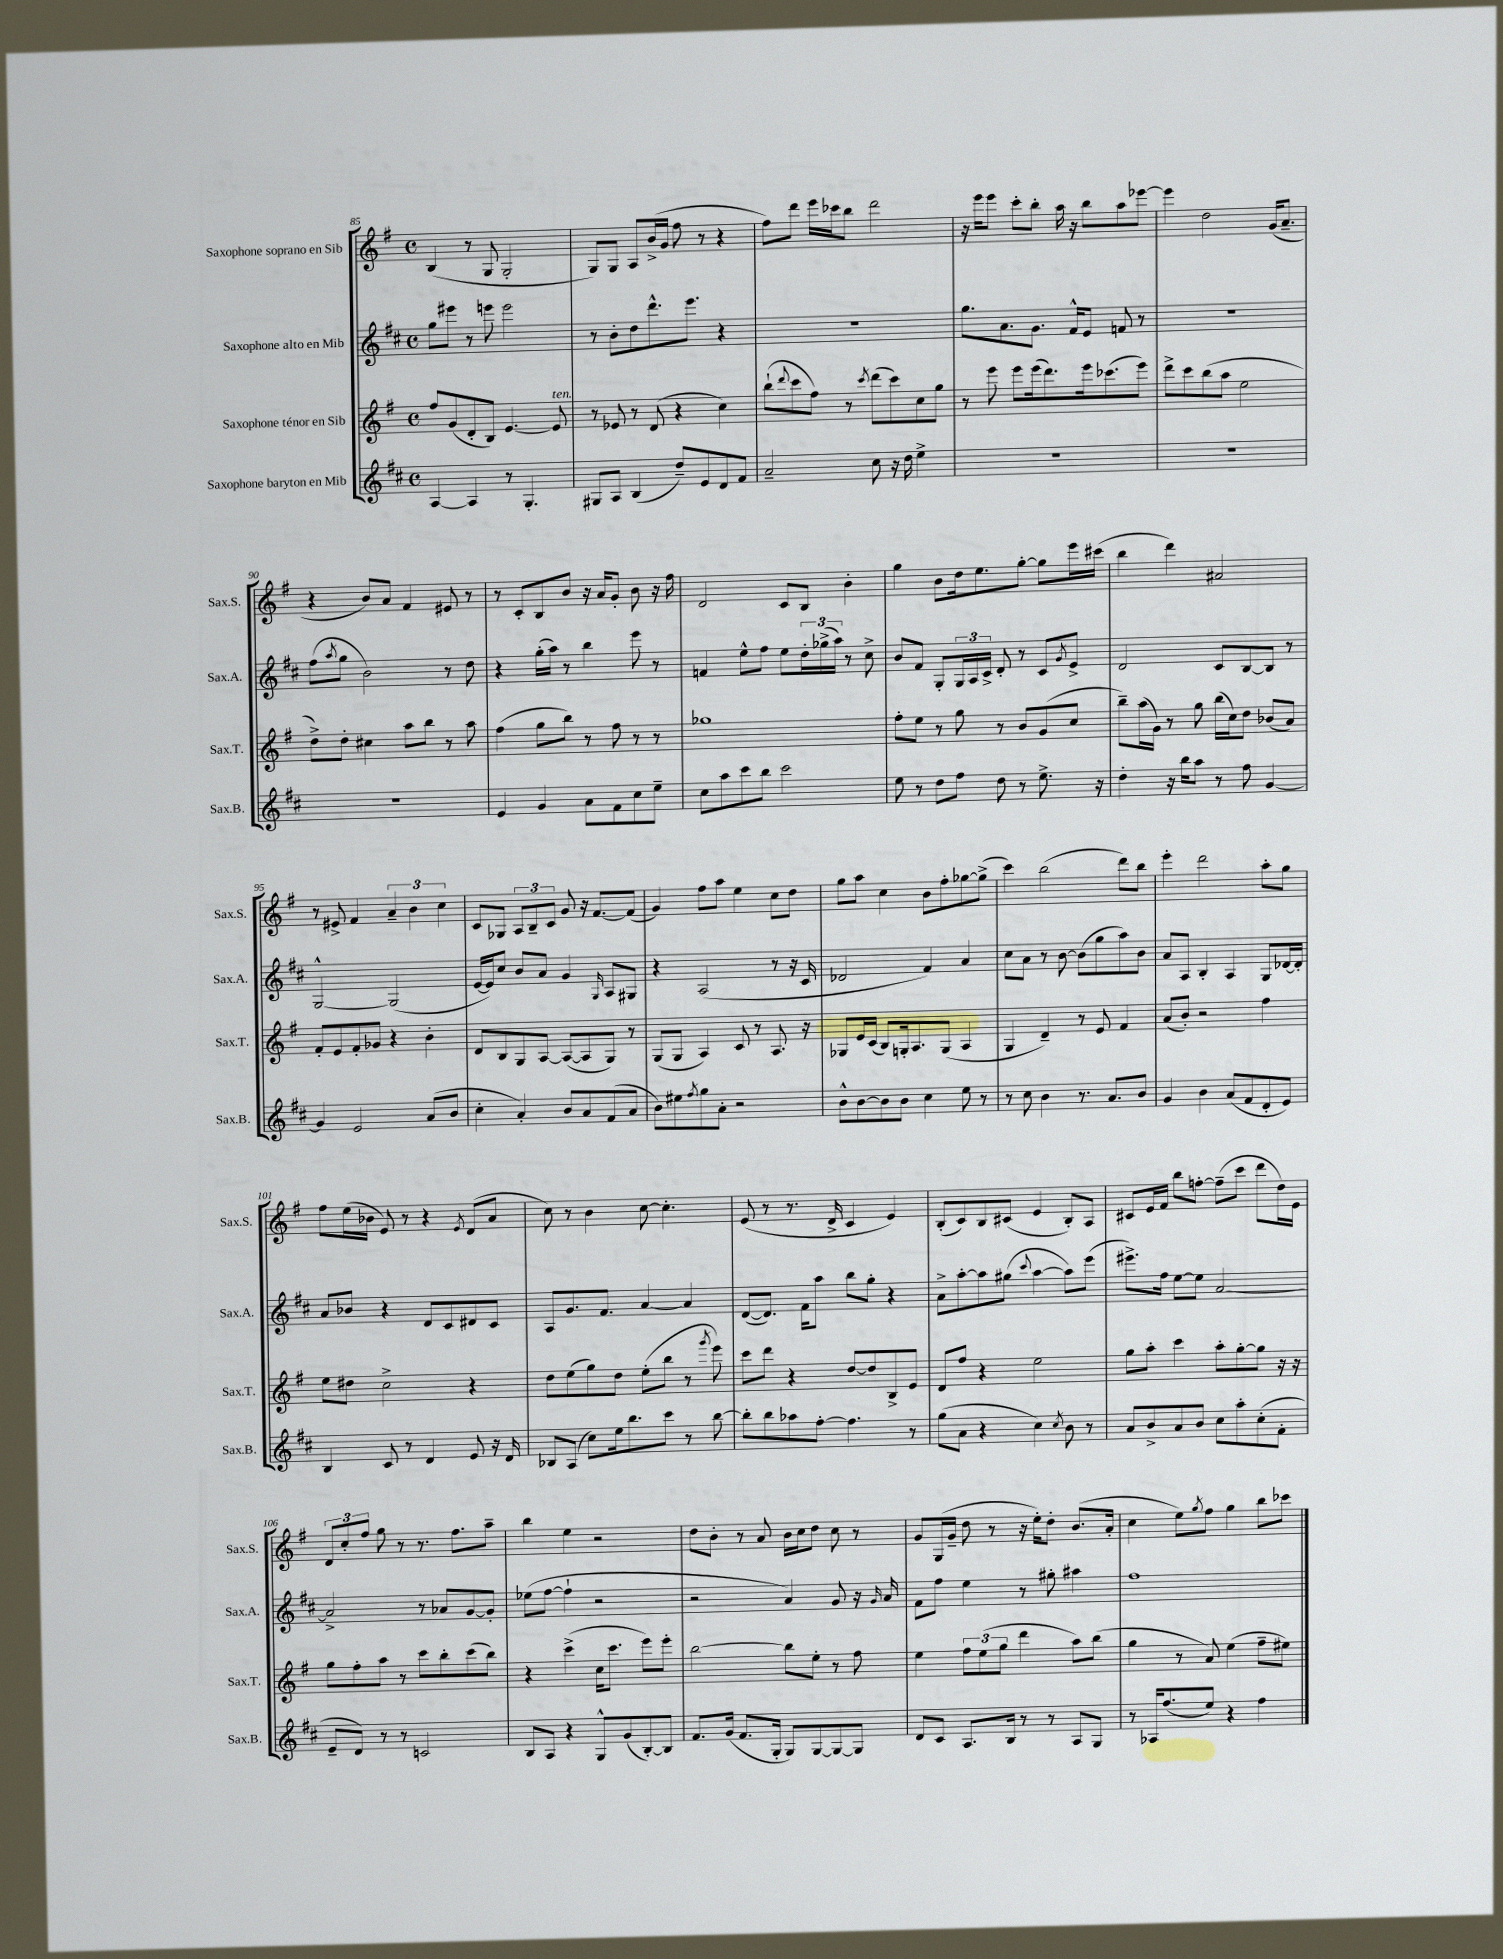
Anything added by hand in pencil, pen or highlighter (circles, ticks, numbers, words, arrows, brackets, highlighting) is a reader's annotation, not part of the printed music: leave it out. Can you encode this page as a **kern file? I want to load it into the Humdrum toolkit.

**kern	**kern	**kern	**kern
*staff4	*staff3	*staff2	*staff1
*clefG2	*clefG2	*clefG2	*clefG2
*k[f#c#]	*k[f#]	*k[f#c#]	*k[f#]
*M4/4	*M4/4	*M4/4	*M4/4
*met(c)	*met(c)	*met(c)	*met(c)
[4A	8ff#	8gg	(4B
.	(8g	8eee#	.
4A]	8d'	8r	8r
.	8B)	8eee	8G
8r	[4.e	2eee	2G'
4.G'	.	.	.
.	8e]	.	.
=	=	=	=
8G#	8r	8r	8G)
8A	8e-	8b'	8G
(4B	8r	8dd	8A
.	(8d	8.ddd^^	(16b^
.	.	.	16g
8dd~)	4r	.	8ff#
.	.	8.eee	.
8e	.	.	8r
8d	4cc)	4r	4r
8f#	.	.	.
=	=	=	=
2a~	(8bb`	1r	8ff#)
.	8qqddd	.	.
.	8ccc	.	8ddd
.	8ff#)	.	16eee
.	.	.	16ccc-
.	8r	.	8bb
.	8qccc	.	.
8cc#	(8ddd	.	2ddd
16r	8ccc)	.	.
16dd	.	.	.
4ee^	8cc	.	.
.	8gg	.	.
=	=	=	=
1r	8r	8.gg	16r
.	.	.	16eee
.	8eee	.	8eee
.	.	8.a	.
.	8eee	.	8ccc'
.	(16eee	8.g	8bb'
.	8.ddd)	.	.
.	.	.	16aa
.	.	16f#^^	16r
.	16eee	8e	8bb
.	(8.ccc-	.	.
.	.	8f	8aa
.	8eee)	8r	[8eee-
=	=	=	=
1r	8ddd^	1r	4eee-]
.	8ccc	.	.
.	(8bb	.	2dd
.	8aa	.	.
.	2ee	.	.
.	.	.	(16g
.	.	.	8.a~
=	=	=	=
1r	8dd^)	(8ff#	4r
.	.	8qaa	.
.	8dd'	8gg	.
.	4cc#	2b)	8b)
.	.	.	8a
.	8aa	.	4f#
.	8bb	.	.
.	8r	8r	8e#
.	8aa	8dd	8r
=	=	=	=
4e	(4ff#	4r	8r
.	.	.	8c'
4g	8gg	(16gg'	8B
.	.	16aa)	.
.	8bb)	8r	8b
8a	8r	4bb	16r
.	.	.	16a
8f#	8ff#	.	8g'
8cc#	8r	8eee	8b
8ee~	8r	8r	16r
.	.	.	16ff#
=	=	=	=
8cc#	1gg-	4f	2d
8aa	.	.	.
8ccc#	.	8ee^^	.
8bb	.	8ff#	.
2ccc#	.	8ee	8c
.	.	24dd'	8B
.	.	(24gg-^	.
.	.	24aa)	.
.	.	8r	4b'
.	.	8cc#^	.
=	=	=	=
8ee	8ff#'	8b	4gg
8r	8ee	8f#	.
8dd	8r	8G'	8b
8ff#	8gg	24G	16dd
.	.	24A	.
.	.	.	8.ee
.	.	24c#^	.
8dd	8r	8d'	.
8r	8b	8r	[8gg'
8.ee^	(8g	8c#	8gg]
.	.	8qg	.
.	8cc	8e^	16eee
16r	.	.	(16ccc#
=	=	=	=
4dd'	8bb~)	2d	4bb
.	(16aa	.	.
.	16g)	.	.
16r	8r	.	4ddd)
16bb	.	.	.
8aa	8gg	.	.
8r	(16bb	8c#	2a#
.	16cc)	.	.
8ff#	8dd	[8B	.
[4g	(8b-	8B]	.
.	8a)	8r	.
=	=	=	=
4g]	8f#'	[2G^^	8r
.	8e	.	8e#^
2e	8f#'	.	4f#
.	8g-	.	.
.	4r	(2G]	6a~
.	.	.	6b
(8a	4b'	.	.
.	.	.	6cc
8b	.	.	.
=	=	=	=
4cc#'	8d	[16e	8c
.	.	16e])	.
.	8B	8cc#	8G-
4a')	8G	8b	12A
.	.	.	12B~
.	[8A	8a	.
.	.	.	12c
8b	(8A_	4g	8g
8a	8A]	.	16r
.	.	.	[8.f#
.	.	16qqG	.
(8f#	8G)	8A	.
8a	8r	8G#	(8f#]
=	=	=	=
8b)	(8G	4r	4g)
8ee#	8G	.	.
8qff#	.	.	.
8gg	4A)	(2A	8ff#
8a'	.	.	8aa
2r	8c	.	4ee
.	8r	.	.
.	8.A	8r	8cc
.	.	16r	8dd
.	16r	16c#	.
=	=	=	=
8b^^	8G-	2d-	8gg
[8b	16e	.	8aa
.	(16c	.	.
8b]	8B)	.	4cc
8b	16G'	.	.
.	8.A	.	.
4cc#	.	4f#)	8b
.	(8G	.	8ff#'
8ee	4A	4a	[8gg-
8r	.	.	(8gg-^]
=	=	=	=
8r	4G	8cc#	4ccc)
8cc#	.	8a	.
4b	4d~)	8r	(2bb
.	.	[8b	.
8.r	8r	(8b]	.
.	8e	8gg	.
8.a	.	.	.
.	4f#	8aa)	8ddd)
8b	.	8b	8bb
=	=	=	=
4g	(8a	8a	4eee'
.	8b')	8A	.
4b	2r	4B'	2ddd
(8a	.	4A	.
8f#	.	.	.
8d'	4ff#	8G	8aa'
8e)	.	[16d-	8gg
.	.	16d-']	.
=	=	=	=
4B	8ee	8a	8ff#
.	8dd#	8b-	(16ee
.	.	.	16b-
8c#	2cc^	4r	8e)
8r	.	.	8r
4d	.	8d	4r
.	.	8c#	.
.	.	.	8qe
8e	4r	8d#	(8d
16r	.	8c#	8a
16d	.	.	.
=	=	=	=
8B-	8dd	8A	8cc)
(8A	(8ee	8.g	8r
8cc#)	8gg)	.	4b
.	.	8.f#	.
16ee	8dd	.	.
8.bb	.	.	.
.	(8ee'	[4a	[8cc
8ccc#	8bb	.	4.cc']
8r	8r	4a]	.
.	8qggg	.	.
[8bb	8eee)	.	.
=	=	=	=
8bb']	8ccc	([8d	(8e
8bb	8ddd	8.d])	8r
8aa-	4r	.	8.r
.	.	16f#	.
[8ff#'	.	8aa	.
.	.	.	16d^
4.ff#]	[8dd	8bb	4c
.	8dd]	8gg'	.
.	8B^	4r	4e)
8r	8e	.	.
=	=	=	=
(8gg	8d	8a^	(8B'
8a	8ff#	[8aa'	8c)
4r	4r	8aa]	8B
.	.	(8gg#	(8c#
.	.	8qqccc#	.
4cc#)	2ee	[4aa	4e
8qcc#	.	.	.
8b	.	8aa])	8B')
8r	.	(8eee	8A
=	=	=	=
8a	8gg	8.eee#^)	8c#
8b^	8aa'	.	16e
.	.	16ff#	16f#
8a	4ccc	[8ee	8bb
8b	.	8ee]	[8ff'
8cc#	8aa'	[2a	(8ff~]
8aa'	[8gg'	.	8ccc
(8cc#'	8gg]	.	8ddd
8f#'	16r	.	16dd)
.	16r	.	16e
=	=	=	=
8e~	8gg	2a^]	12d
.	.	.	12cc'
8d)	8ff#'	.	.
.	.	.	12ff#
8r	8aa	.	8gg
8r	8r	.	8r
2c	8ccc	8r	8.r
.	8bb'	8a-	.
.	.	.	8.ff#
.	(8ccc	[8g	.
.	8bb)	8g']	8aa~
=	=	=	=
8B	4r	(8ee-	4bb
8A	.	[8ff#	.
4r	(4ccc^	4ff#`]	4ee
8G^^	16cc	2r	2r
.	8.ccc	.	.
(8g	.	.	.
[8B')	8eee)	.	.
8B]	8eee'	.	.
=	=	=	=
8.f#	[2bb	2r	8dd
.	.	.	8b'
(16g	.	.	.
8.f#	.	.	8r
.	.	.	8a
16G'	.	.	.
8G)	8bb]	4a)	16b
.	.	.	16cc
[8G	8ee'	.	8dd
8G_	8r	8g	8cc
8G]	8ff#	16r	8r
.	.	16qqg	.
.	.	16a	.
=	=	=	=
8d	4ee	8f#	8g
8c#	.	8ff#	(16G
.	.	.	16g~
8.A	12ff#	4ee	8dd
.	(12ee	.	.
.	.	.	8r
.	12gg	.	.
16B	.	.	.
8r	4ddd	8r	16r
.	.	.	16ee')
8r	.	8gg#'	8dd'
8A	8aa)	4aa#	(8.b
8G	(8bb	.	.
.	.	.	16a'
=	=	=	=
8r	4gg	1ff#	4cc
16A-	.	.	.
(8.ff#	.	.	.
.	8r	.	8ee)
.	.	.	8qgg
8ee)	8a)	.	8ff#
4r	(4ee	.	4gg
4ff#	8ff#~	.	8bb
.	8ee#)	.	8ccc-
==	==	==	==
*-	*-	*-	*-
